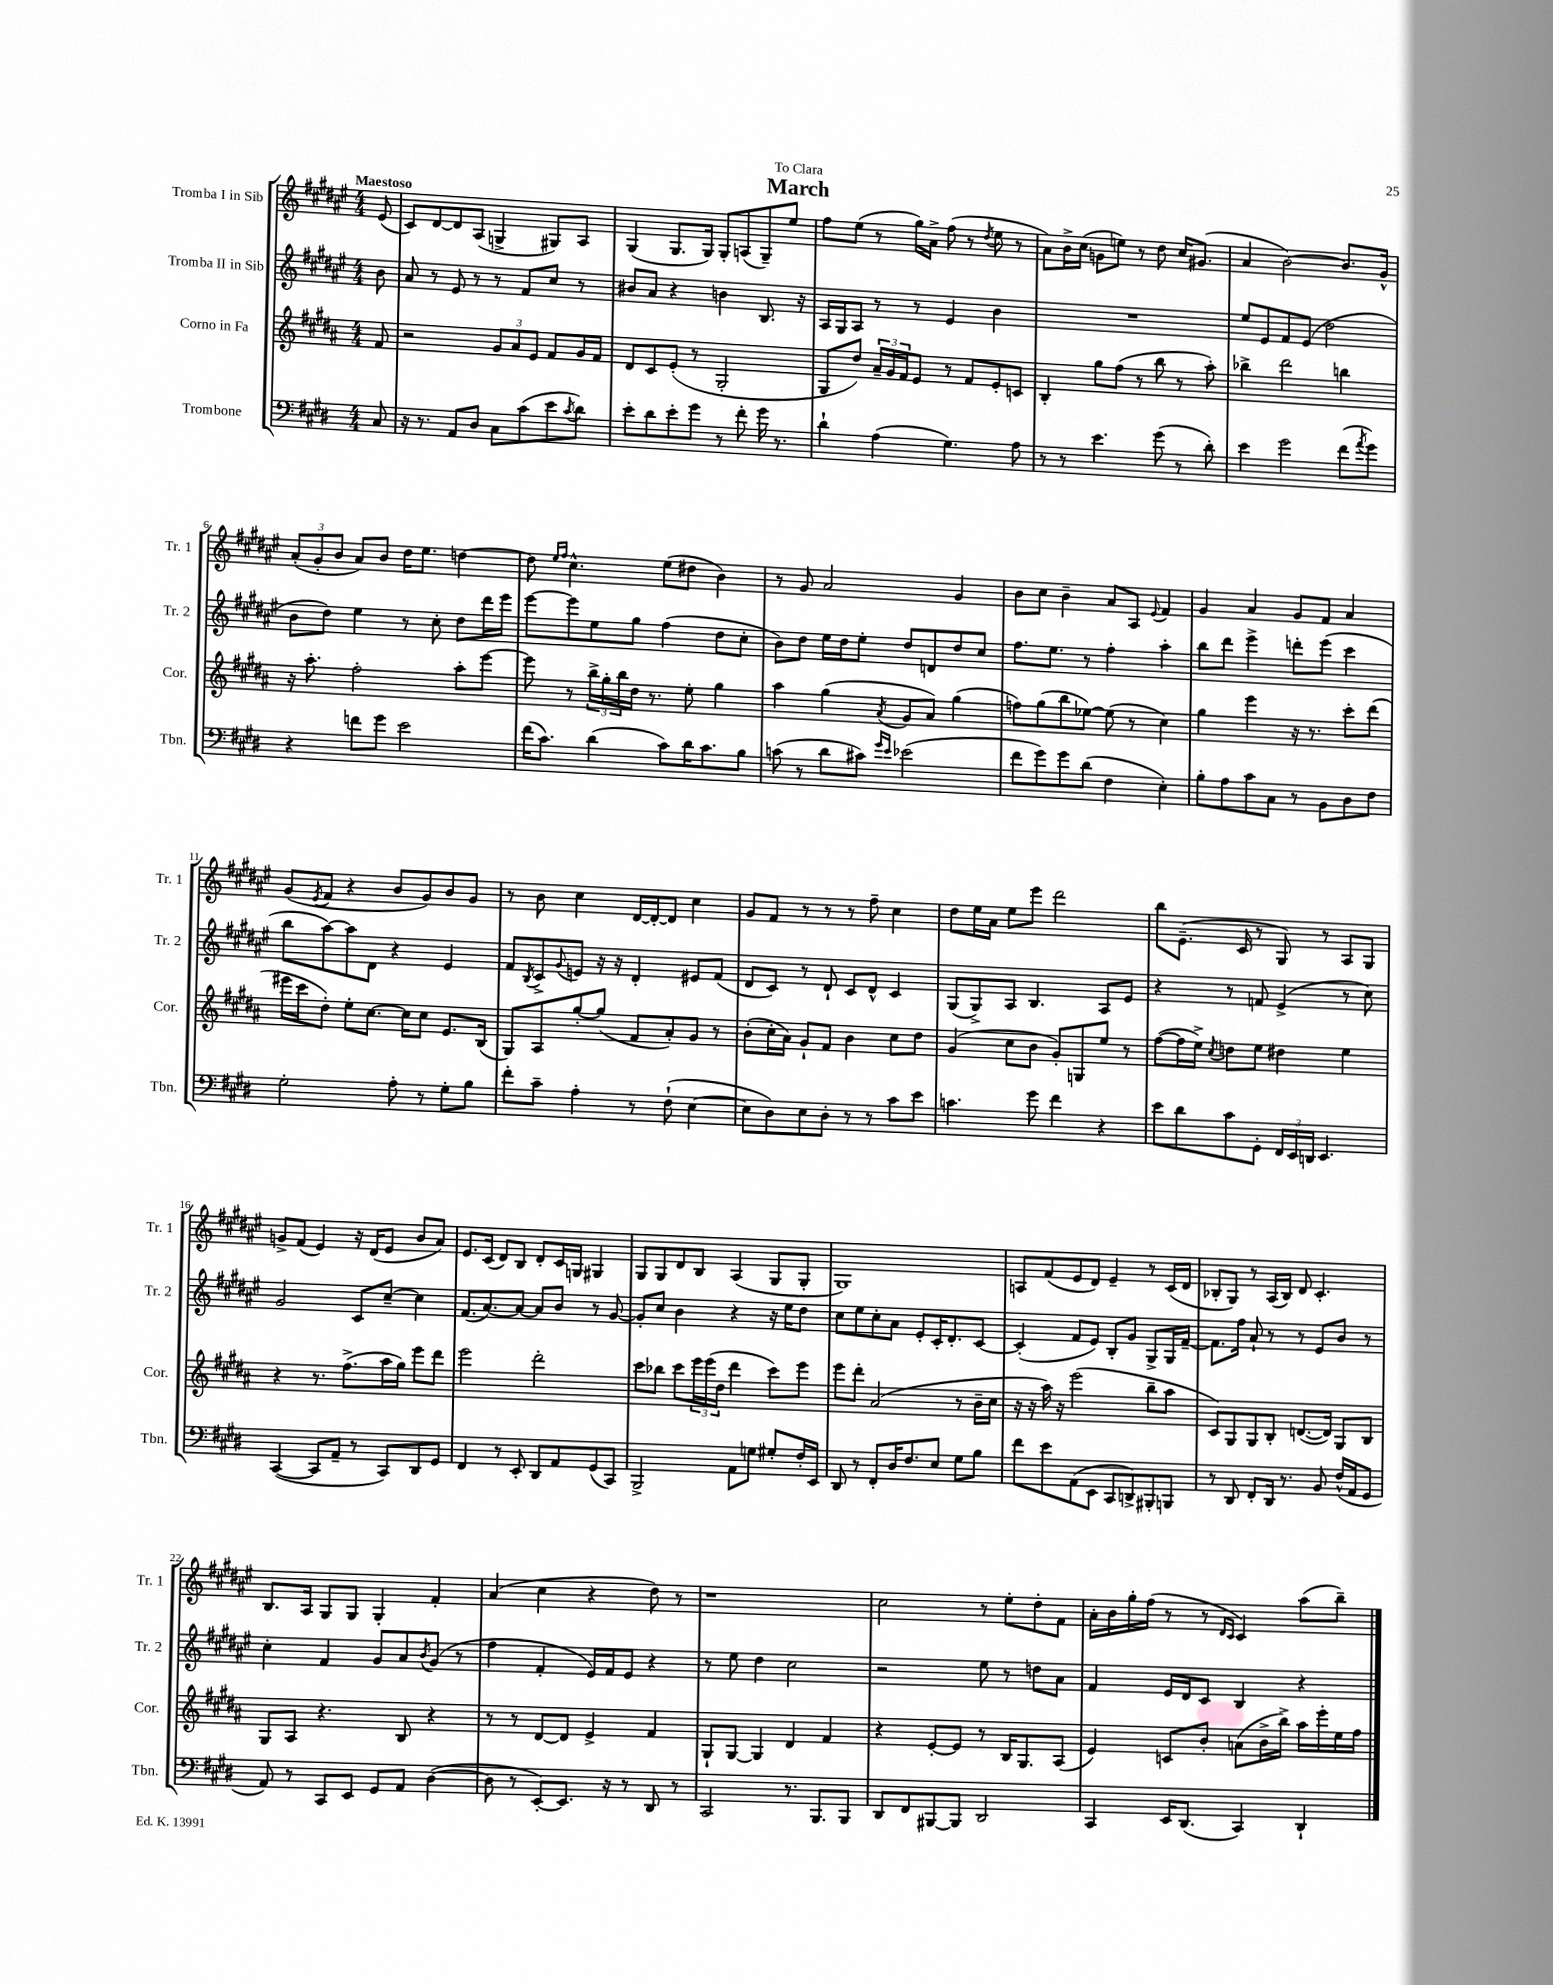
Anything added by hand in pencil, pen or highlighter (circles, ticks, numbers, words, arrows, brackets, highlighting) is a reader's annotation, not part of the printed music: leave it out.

**kern	**kern	**kern	**kern
*staff4	*staff3	*staff2	*staff1
*clefF4	*clefG2	*clefG2	*clefG2
*k[f#c#g#d#]	*k[f#c#g#d#a#]	*k[f#c#g#d#a#e#]	*k[f#c#g#d#a#e#]
*M4/4	*M4/4	*M4/4	*M4/4
8C#/	8f#/	8b\	(8e#/
=	=	=	=
16r	2r	8a#/	8c#/L)
8.r	.	.	.
.	.	8r	[8d#/
8AA/L	.	8e#/	8d#/]
8D#/J	.	8r	(8A#/J
8C#\L	12g#/L	8r	4G^/
.	12a#/	.	.
(8c#\	.	8f#/L	.
.	12e/J	.	.
8e\	8f#/L	8cc#/J	8G#/L)
8qc#/	.	.	.
8d#\J)	16g#/L	8r	8A#/J
.	16f#/JJ	.	.
=	=	=	=
8e'\L	8d#/L	8b#/L	(4G#/
8d#\	8c#/	8a#/J	.
8e'\	(8e'/J	4r	8.G#/L
8g#\J	8r	.	.
.	.	.	16G#/Jk)
8r	2G#'/	4b\	8G#'/L
8f#'\	.	.	(8A/
16g#\	.	8.B/	8G#~/)
8.r	.	.	.
.	.	.	8ee#/J
.	.	16r	.
=	=	=	=
4d#`\	8G#/L	16A#/LL	8ff#\L
.	.	16G#/J	.
.	8dd#/J)	8A#/J	(8ee#\J
(4A\	24a#~/LL	8r	8r
.	24g#/	.	.
.	24f#/J	.	.
.	8e/J	8r	16gg#\LL)
.	.	.	16a#^\JJ
4.G#\)	8r	4e#/	(8ff#\
.	8f#/L	.	8r
.	.	.	8qdd#/
.	8e'/	4b\	8ee#\
8A\	8c/J	.	8r
=	=	=	=
8r	4B'/	1r	8a#\L)
8r	.	.	16b^\L
.	.	.	(16cc#\JJ
4.e\	8gg#\L	.	8g\L
.	(8ff#\J	.	8ee\J)
.	8r	.	8r
(8g#\	8bb\	.	8dd#\
8r	8r	.	16cc#/LK
.	.	.	(8.g#/J
8d#'\)	8aa#'\)	.	.
=	=	=	=
4e\	4bb-^\	8ee#/L	4a#/
.	.	8e#/	.
2g#\	2ddd#\	8f#/	[2b\)
.	.	(8e#/J	.
.	.	2dd#\	.
(8f#\L	4bb\	.	8.b/]L
8qa/	.	.	.
8g#\J)	.	.	.
.	.	.	16g#^^/Jk
=	=	=	=
4r	16r	8b\L	(12a#'/L
.	8.aa#'\	.	.
.	.	.	12g#'/
.	.	8dd#\J)	.
.	.	.	12b/J
8f\L	2ff#'\	4ee#\	8a#/L)
8g#\J	.	.	8b/J
2e\	.	8r	16dd#\LK
.	.	.	8.ee#\J
.	.	8cc#'\	.
.	8aa#'\L	8dd#\L	[4dd\
.	[8eee\J	16ddd#\L	.
.	.	16eee#\JJ	.
=	=	=	=
(16f#\LK	8eee\]	[8eee#\L	8dd\]
8.c#\J)	.	.	.
.	.	.	16qqee#/LL
.	.	.	16qqff#/JJ
.	8r	8eee#\]	4.cc#^^\
(4d#\	24bb^\LL	8ee#\	.
.	24gg#'\	.	.
.	24bb\	.	.
.	16dd#\JJ	8gg#\J	.
.	8.r	.	.
8c#\L)	.	(4ff#\	(8ee#\L
16d#\K	8ee'\	.	8dd#\J
8.c#\	.	.	.
.	4gg#\	8dd#\L	4b\)
8B\J	.	8cc#'\J	.
=	=	=	=
(8c\	4aa#\	8b\L)	8r
8r	.	8dd#\J	8g#/
8d#\L	(4gg#\	16ee#\LL	2a#/
.	.	16dd#\J	.
8c#\J)	.	8ee#'\J	.
16qqg#/LL	.	.	.
16qqe/JJ	8qa#/	.	.
(2e-\	8g#/L	8dd#/L	.
.	8a#/J)	8d/	.
.	(4gg#\	8dd#/	4g#/
.	.	8cc#/J	.
=	=	=	=
8f#\L	8ff\L)	8.ff#\L	8b\L
8g#\)	(8gg#\	.	8cc#\J
.	.	8.ee#\J	.
8g#\	8bb\	.	4b~\
(8d#\J	[8ee-\J)	8r	.
4F#\	(8ee-\]	4ff#'\	8a#/L
.	8r	.	8A#/J
.	.	.	8qqe#/
4E'\)	4cc#\)	4aa#'\	4f#/
=	=	=	=
8B'\L	4gg#\	8bb\L	4g#/
8A\	.	8ddd#\J	.
8c#\	4eee\	4eee#^\	4a#/
8C#\J	.	.	.
8r	16r	8ddd'\L	8g#/L
.	8.r	.	.
8BB\L	.	(8eee#\J	8f#/J
8D#\	8ccc#'\L	4ccc#\	4a#/
8F#\J	(8ddd#\J	.	.
=	=	=	=
2G#'\	16eee#\LL	8bb\L	(8g#/L
.	16ccc#\J	.	.
.	.	.	8qe#/
.	8dd#'\J)	[8aa#\)	8f#/J
.	8ee'\L	8aa#\]	4r
.	[8.cc#\J	8d#\J	.
8A'\	.	4r	8b/L
.	16cc#\]LK	.	.
8r	8cc#\J	.	8g#/)
8G#'\L	8.e/L	4e#/	8b/
8B\J	.	.	8g#/J
.	(16B/Jk	.	.
=	=	=	=
8f#'\L	8G#/L)	8f#/L	8r
.	.	8qB/	.
8c#~\J	8A#/	8c#^/	8b\
.	.	8qqg#/	.
4A'\	[8gg#'/	8e/J	4cc#\
.	(8gg#/]J	16r	.
.	.	16r	.
8r	8f#/L	4d#'/	[16d#/LL
.	.	.	16d#'/_J
(8F#`\	8a#'/)	.	8d#/]J
[4E\	8g#/J	8e#/L	4cc#\
.	8r	(8f#/J	.
=	=	=	=
8E\]L	(8b'\L	8d#/L	8g#/L
8D#\)	16cc#'\L	8c#/J)	8f#/J
.	16a#\JJ)	.	.
8E\	8g#`/L	8r	8r
8D#'\J	8f#/J	8d#`/	8r
8r	4b\	8c#/L	8r
8r	.	8d#^^/J	8ff#~\
8c#\L	8cc#\L	4c#/	4cc#\
8e\J	8dd#\J	.	.
=	=	=	=
4.c\	(4g#/	(8G#/L	8dd#\L
.	.	8G#^/)	16ee#\L
.	.	.	16a#\JJ
.	8cc#\L	8A#/J	8ee#\L
8g#\	8b\J	4.B/	8eee#\J
4f#\	8g#'/L)	.	2ddd#\
.	8G/	.	.
4r	8ee/J	8A#/L	.
.	8r	8e#/J	.
=	=	=	=
8e\L	([8ff#\L	4r	8bb\L
8d#\	16ff#\]L	.	(8.e#~\J
.	16ee^\JJ)	.	.
.	8qcc#/	.	.
8c#\	8dd\L	8r	.
.	.	.	16c#/
8GG#'\J	8ee\J	8f/	8r
24FF#/LL	4dd#\	(4e#^/	8G#/)
24EE/	.	.	.
24DD/JJ	.	.	.
4.EE/	.	.	8r
.	4ee\	8r	8A#/L
.	.	8cc#\)	8G#/J
=	=	=	=
([4CC#/	4r	2g#/	8g^/L
.	.	.	(8f#/J
8CC#/]L	8.r	.	4e#/)
8AA~/J	.	.	.
.	(8.ff#^\L	.	.
8r	.	8c#/L	16r
.	.	.	(16d#/LK
8CC#/L)	16aa#\L	[8cc#~/J	8e#/J
.	16gg#\JJ)	.	.
8DD#/	8eee\L	4cc#\]	8b/L
8GG#/J	8ddd#\J	.	8a#/J)
=	=	=	=
4FF#/	2eee\	(8.f#/L	8.e#/L
.	.	[8.a#/)	(16c#/Jk
8r	.	.	8d#/L)
8EE'/	.	8a#/_J	8B/J
8DD#/L	2ddd#'\	8a#/]L	8d#'/L
8AA/	.	8b/J	16c#/L
.	.	.	16G/JJ
(8GG#/	.	8r	4G#/
8CC#/J)	.	[8g#/	.
=	=	=	=
2BBB^/	8ccc#\L	8g#'/]L	8G#/L
.	8bb-\J	8cc#/J	8G#/
.	8ccc#\L	4b\	8d#/
.	24eee\L	.	8B/J
.	(24eee\	.	.
.	24dd#\JJ	.	.
8AA\L	4ddd#\	4r	(4A#/
8G\J	.	.	.
8G#'/L	8ccc#\L)	16r	8G#/L
.	.	16ee#\LK	.
16F#'/L	8eee\J	8dd#\J	8G#'/J
16EE/JJ	.	.	.
=	=	=	=
8DD#/	8eee\L	8cc#\L	1G#)
8r	8ddd#'\J	8ee#\	.
8FF#'/L	(2a#/	8cc#'\	.
16D#/K	.	8a#\J	.
8.F#/	.	.	.
.	.	8e#'/L	.
8E/J	.	16c#'/K	.
.	.	8.d#'/	.
8G#\L	8r	.	.
8B\J	16b~\LL	[8c#/J	.
.	16cc#\JJ	.	.
=	=	=	=
8f#\L	16r	(4c#'/]	8A/L
.	16r	.	.
8e\	16aa#\)	.	(8f#/
.	16r	.	.
(8AA\	(2eee\	8f#/L	8e#/
8EE\J	.	8e#/J)	8d#/J)
8CC#/L	.	8B'/L	4e#~/
8DD^/)	.	8g#/J	.
8BBB#'/	8bb~\L	8G#^/L	8r
8BBB/J	8aa#\J	16G#/L	(16c#/LL
.	.	[16f#~/JJ	16d#/JJ
=	=	=	=
8r	8c#/L)	8.f#\]L	8B-'/L
8DD#/	8G#/	.	8G#/J)
.	.	16ff#\Jk	.
8FF#'/L	8G#/	8a#`/	8r
16DD#/Jk	8B'/J	8r	(16A#/LL
8.r	.	.	16B-/JJ)
.	([8.d/L	8r	8d#/
8BB/	.	8e#/L	4.c#'/
.	16d/]Jk)	.	.
(16F#^^/LL	8G#/L	8b/J	.
16AA/J	.	.	.
8GG#/J	8B/J	8r	.
=	=	=	=
8AA/)	8G#/L	4cc#'\	8.B/L
8r	8A#/J	.	.
.	.	.	16A#/Jk
8CC#/L	4.r	4f#/	8G#/L
8EE/J	.	.	8G#/J
8GG#/L	.	8g#/L	4G#'/
8AA/J	8B/	8a#/	.
.	.	8qb/	.
([4D#\	4r	(8g#/J	4f#'/
.	.	8r	.
=	=	=	=
8D#\]	8r	4ff#\	(4a#/
8r	8r	.	.
[8EE'/L)	[8d#/L	4f#'/	4cc#\
8.EE/]J	8d#/]J	.	.
.	4e^/	16e#/LL)	4r
16r	.	16f#/J	.
8r	.	8e#/J	.
8DD#/	4f#/	4r	8dd#\)
8r	.	.	8r
=	=	=	=
2CC#/	8G#`/L	8r	1r
.	[8G#/J	8ee#\	.
.	4G#/]	4dd#\	.
8.r	4d#/	2cc#\	.
8.BBB/L	.	.	.
.	4f#/	.	.
8BBB/J	.	.	.
=	=	=	=
8DD#/L	4r	2r	2cc#\
8FF#/	.	.	.
[8BBB#/	[8e'/L	.	.
8BBB#/]J	8e/]J	.	.
2DD#/	8r	8ee#\	8r
.	16B/LK	8r	8ee#'\L
.	8.G#/	.	.
.	.	8dd\L	8dd#'\
.	(8A#/J	8a#\J	8f#\J
=	=	=	=
4CC#/	4e/)	4f#/	16a#'\LL
.	.	.	16b\
.	.	.	16gg#'\
.	.	.	(16ff#\JJ
16EE/LK	8c/L	16e#/LL	8r
(8.DD#/J	.	16d#/J	.
.	8b'/J	8c#/J	8r
.	.	.	16qqd#/LL
.	.	.	16qqc#/JJ
4CC#/)	(8a\L	4B/	4c#/)
.	16b^\L	.	.
.	16bb^\JJ)	.	.
4DD#`/	16aa#\LL	4r	(8aa#\L
.	16eee'\	.	.
.	16ee\	.	8bb~\J)
.	16ff#\JJ	.	.
==	==	==	==
*-	*-	*-	*-
